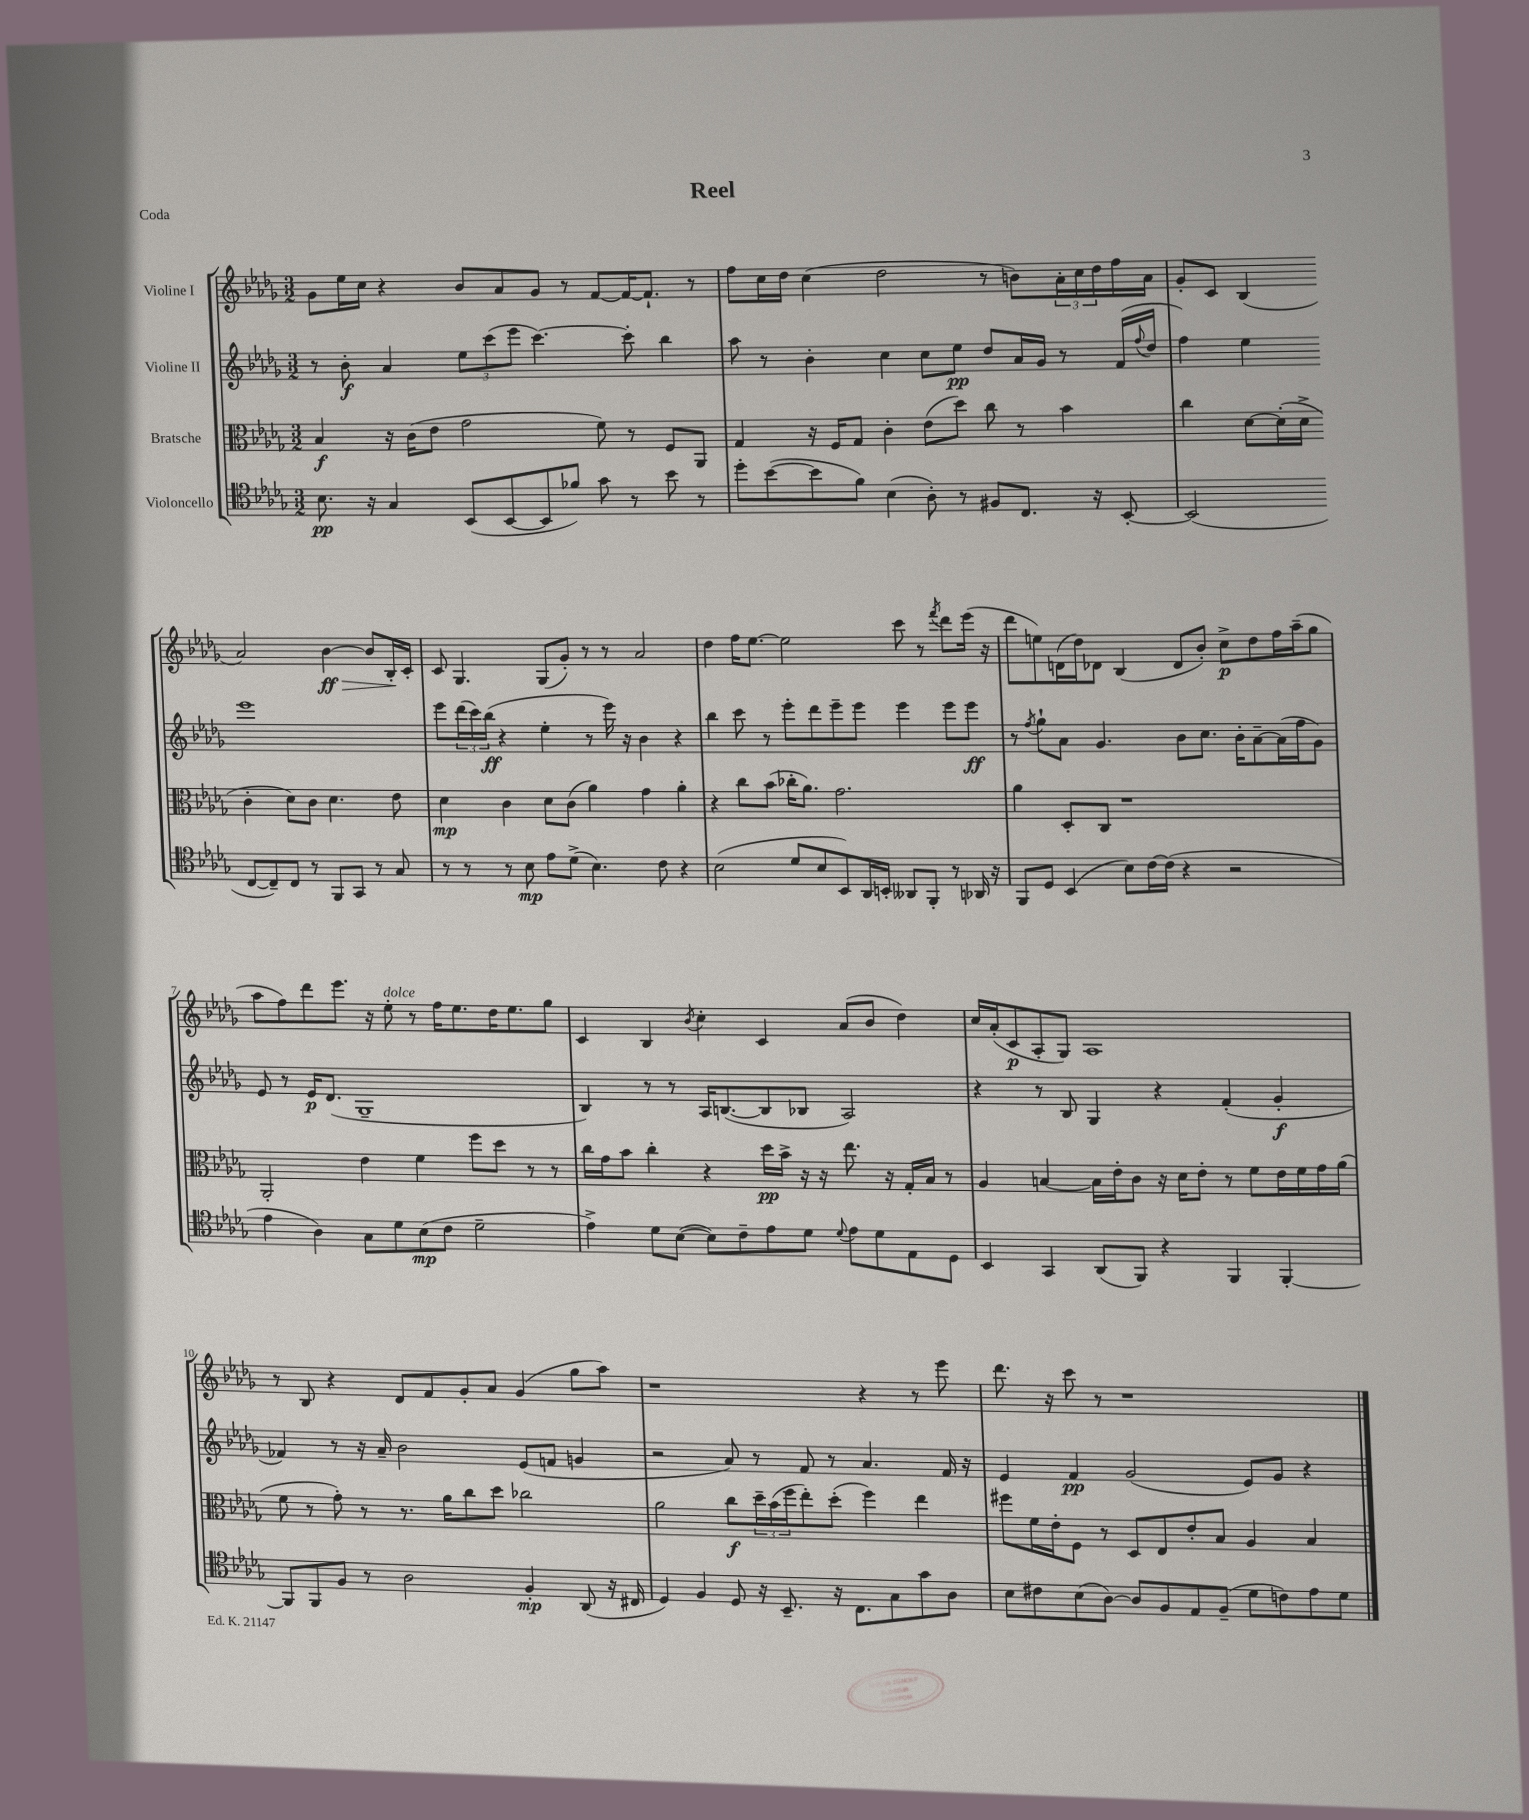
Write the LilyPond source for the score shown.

\header { title = "Reel" piece = "Coda" }
<<
\new StaffGroup <<
\new Staff = "s0" \with { instrumentName = "Violine I" } {
    \clef treble \key des \major \numericTimeSignature \time 3/2
    ges'8 ees''16 c''16 r4 bes'8 aes'8 ges'8 r8 f'8~ f'16~ f'8.-! r8 |
    f''8 c''16 des''16 c''4( des''2 r8 b'8) \tuplet 3/2 { aes'16-. c''16 des''16 } f''16 aes'16 |
    ges'8-. c'8 bes4( aes'2) bes'4~\ff\> bes'8 bes16-.\! c'16-. |
    c'8 ges4. ges8( ges'8-.) r8 r8 aes'2 |
    des''4 f''16 ees''8.~ ees''2 c'''8 r8 \acciaccatura { f'''8 } des'''8 ees'''16( r16 |
    des'''8 e''8) d'16( des''16) des'8 bes4( des'8 bes'8-.) c''8->\p des''8 f''16 aes''16--( ges''8 |
    aes''8 f''8) des'''8 ees'''8. r16 ees''8-.^\markup { \italic "dolce" } r8 f''16 ees''8. des''16 ees''8. ges''8 |
    c'4 bes4 \acciaccatura { bes'8 } c''4-. c'4 aes'8( bes'8 des''4) |
    c''16 aes'16-.( c'8\p aes8-. ges8) aes1 |
    r8 bes8 r4 des'8 f'8 ges'8-. aes'8 ges'4( ges''8 aes''8) |
    r1 r4 r8 ees'''8 |
    des'''8. r16 c'''8 r8 r1 \bar "|." |
}
\new Staff = "s1" \with { instrumentName = "Violine II" } {
    \clef treble \key des \major \numericTimeSignature \time 3/2
    r8 bes'8-.\f aes'4 \tuplet 3/2 { ees''8 c'''8( ees'''8 } c'''4.~) c'''8-. bes''4 |
    aes''8 r8 bes'4-. c''4 c''8 ees''8\pp des''8 aes'16 ges'16 r8 f'16( \appoggiatura { f''8 } des''16 |
    f''4) ees''4 ees'''1 |
    ees'''8 \tuplet 3/2 { des'''16( c'''16) bes''16\ff( } r4 ees''4-. r8 ees'''16) r16 bes'4 r4 |
    bes''4 c'''8 r8 ees'''8-. des'''8 ees'''8-- ees'''8 ees'''4 ees'''8 ees'''8\ff |
    r8 \acciaccatura { f''8 } ges''8-! aes'8 ges'4. bes'8 c''8. bes'16-. aes'8~-- aes'16( f''16 ges'8) |
    ees'8 r8 ees'16\p des'8.( ges1-- |
    bes4) r8 r8 aes16 b8.~( b8 bes8 aes2) |
    r4 r8 bes8 ges4 r4 f'4-.( ges'4-.\f |
    fes'4) r8 r16 aes'16-- bes'2 ees'8( f'8 g'4 |
    r2 aes'8) r8 f'8 r8 aes'4. f'16 r16 |
    ees'4 f'4\pp ges'2( ees'8) ges'8 r4 \bar "|." |
}
\new Staff = "s2" \with { instrumentName = "Bratsche" } {
    \clef alto \key des \major \numericTimeSignature \time 3/2
    bes4\f r16 c'16( ees'8 ges'2 f'8) r8 f8 aes,8 |
    ges4 r16 f16 ges8 c'4-. ees'8( des''8) c''8 r8 bes'4 |
    c''4 des'8~ des'16-.( des'16-> c'4-. des'8) c'8 des'4. ees'8 |
    des'4\mp c'4 des'8 c'8( aes'4) ges'4 aes'4-. |
    r4 c''8 bes'8( ces''16-. aes'8.) ges'2. |
    aes'4 des8-. c8 r1 |
    aes,2-. ees'4 f'4 f''8 des''8 r8 r8 |
    c''16 ges'16 bes'8 c''4-. r4 des''16\pp bes'16-> r16 r16 ees''8. r16 ges16-. bes16 r8 |
    aes4 b4~ b16 ees'16-. c'8 r16 des'16 ees'8-. r8 f'8 ees'16 f'16 ges'16 aes'16( |
    f'8 r8 ges'8-.) r8 r8. aes'16 c''8 des''8 ces''2 |
    aes'2 c''8\f \tuplet 3/2 { des''16-- bes'16( f''16 } ees''8-.) des''8-.( f''4) ees''4 |
    fis''8 f'16 ees'16-. f8 r8 des8 ees8 ees'8-. bes8 aes4 bes4 \bar "|." |
}
\new Staff = "s3" \with { instrumentName = "Violoncello" } {
    \clef tenor \key des \major \numericTimeSignature \time 3/2
    bes8.\pp r16 ges4 bes,8( bes,8~ bes,8 fes'8) ges'8 r8 bes'8 r8 |
    des''8-. bes'8~( bes'8 f'8) bes4( aes8-.) r8 fis8 c8. r16 bes,8~-. |
    bes,2( c8~ c8--) c8 r8 f,8 ges,8 r8 ges8 |
    r8 r8 r8 bes8\mp ees'8 des'8->( bes4.) c'8 r4 |
    bes2( des'8 bes8 bes,8) aes,16 b,16-. aeses,8 f,8-. r8 aes,16 r16 |
    f,8 des8 bes,4( bes8) c'16~ c'16( r4 r2 |
    ees'4 aes4) ges8 des'8 bes8\mp( c'8 des'2-- |
    ees'4->) des'8 bes8~( bes8) c'8-- ees'8 des'8 \appoggiatura { des'8 } ees'8 des'8 ees8 des8 |
    bes,4 ges,4 aes,8( f,8) r4 f,4 f,4~-. |
    f,8 f,8 f8 r8 aes2 f4-.\mp aes,8( r16 cis16 |
    des4) f4 des8 r16 bes,8.-- r16 c8. ges8 ges'8 aes8 |
    bes8 cis'8 bes8( aes8~) aes8 f8 ees8 f8--( des'8 c'8) ees'8 des'8 \bar "|." |
}
>>
>>
